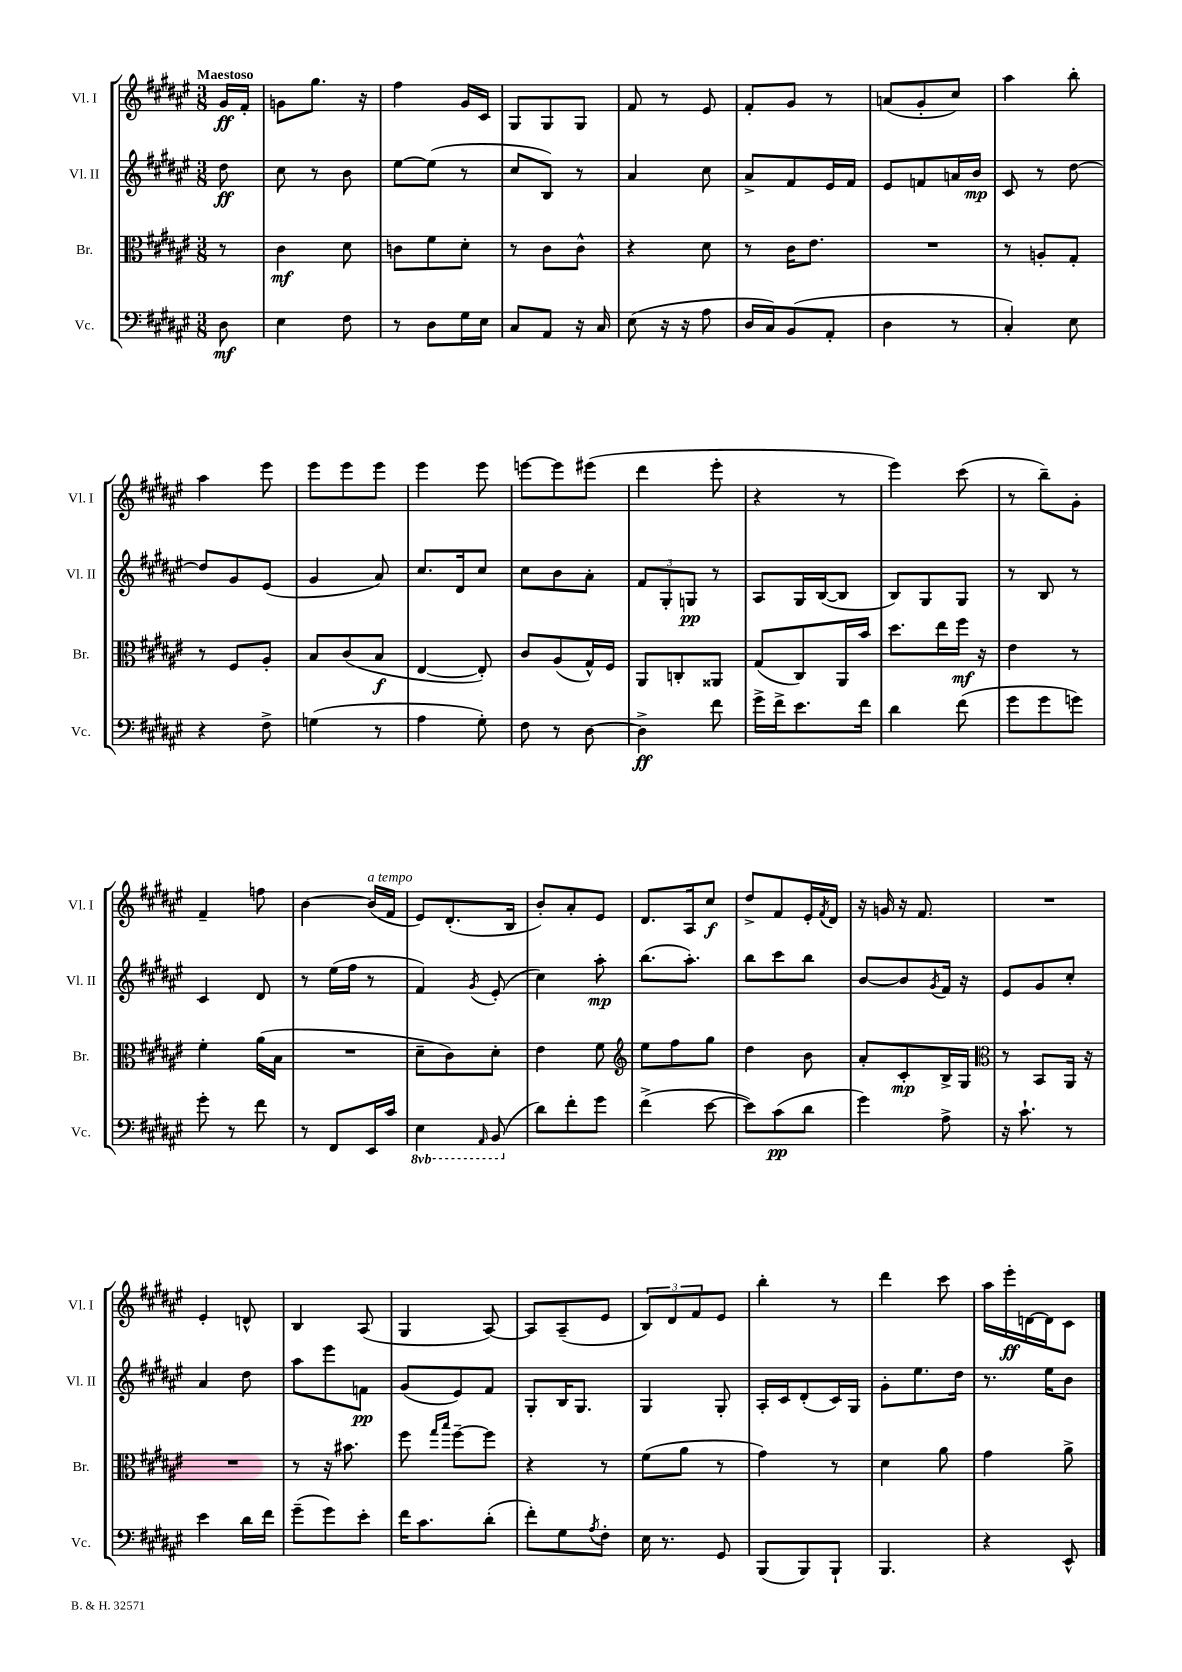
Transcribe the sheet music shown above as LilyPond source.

<<
\new StaffGroup <<
\new Staff = "s0" \with { instrumentName = "Vl. I" shortInstrumentName = "Vl. I" } {
    \clef treble \key fis \major \numericTimeSignature \time 3/8 \partial 8 \tempo "Maestoso"
    gis'16\ff fis'16-. |
    g'8 gis''8. r16 |
    fis''4 gis'16 cis'16 |
    gis8 gis8 gis8 |
    fis'8 r8 eis'8 |
    fis'8-. gis'8 r8 |
    a'8( gis'8-. cis''8) |
    ais''4 b''8-. |
    ais''4 eis'''8 |
    eis'''8 eis'''8 eis'''8 |
    eis'''4 eis'''8 |
    e'''8~ e'''8 eis'''8( |
    dis'''4 eis'''8-. |
    r4 r8 |
    eis'''4) cis'''8( |
    r8 b''8--) gis'8-. |
    fis'4-- f''8 |
    b'4~ b'16^\markup { \italic "a tempo" }( fis'16 |
    eis'8) dis'8.-.( b16 |
    b'8-.) ais'8-. eis'8 |
    dis'8. ais16 cis''8\f |
    dis''8-> fis'8 eis'16-. \acciaccatura { fis'8 } dis'16 |
    r16 g'16 r16 fis'8. |
    R4. |
    eis'4-. d'8-^ |
    b4 ais8( |
    gis4 ais8~) |
    ais8 ais8--( eis'8 |
    \tuplet 3/2 { b8) dis'8 fis'8 } eis'8 |
    b''4-. r8 |
    dis'''4 cis'''8 |
    ais''16 eis'''16-.\ff d'16~ d'16 cis'8 \bar "|." |
}
\new Staff = "s1" \with { instrumentName = "Vl. II" shortInstrumentName = "Vl. II" } {
    \clef treble \key fis \major \numericTimeSignature \time 3/8 \partial 8
    dis''8\ff |
    cis''8 r8 b'8 |
    eis''8~ eis''8( r8 |
    cis''8 b8) r8 |
    ais'4 cis''8 |
    ais'8-> fis'8 eis'16 fis'16 |
    eis'8 f'8 a'16 b'16\mp |
    cis'8 r8 dis''8~ |
    dis''8 gis'8 eis'8( |
    gis'4 ais'8) |
    cis''8. dis'16 cis''8 |
    cis''8 b'8 ais'8-. |
    \tuplet 3/2 { fis'8 gis8-. g8\pp } r8 |
    ais8 gis16 b16~( b8 |
    b8) gis8 gis8 |
    r8 b8 r8 |
    cis'4 dis'8 |
    r8 eis''16( fis''16 r8 |
    fis'4) \acciaccatura { gis'8 } eis'8-.( |
    cis''4) ais''8-.\mp |
    b''8.( ais''8.-.) |
    b''8 cis'''8 b''8 |
    b'8~ b'8 \acciaccatura { gis'8 } fis'16 r16 |
    eis'8 gis'8 cis''8-. |
    ais'4 dis''8 |
    ais''8 eis'''8 f'8\pp |
    gis'8( eis'8) fis'8 |
    gis8-. b16 gis8. |
    gis4 gis8-. |
    ais16-. cis'16 dis'8-.( cis'16) gis16 |
    gis'8-. eis''8. dis''16 |
    r8. eis''16 b'8 \bar "|." |
}
\new Staff = "s2" \with { instrumentName = "Br." shortInstrumentName = "Br." } {
    \clef alto \key fis \major \numericTimeSignature \time 3/8 \partial 8
    r8 |
    cis'4\mf dis'8 |
    c'8 fis'8 dis'8-. |
    r8 cis'8 cis'8-^ |
    r4 dis'8 |
    r8 cis'16 eis'8. |
    R4. |
    r8 a8-. gis8-. |
    r8 fis8 ais8-. |
    b8 cis'8( b8\f |
    eis4~ eis8-.) |
    cis'8 ais8( gis16-^) fis16 |
    ais,8 c8-. aisis,8 |
    gis8( cis8) ais,16 b'16 |
    dis''8. eis''16 fis''16\mf r16 |
    eis'4 r8 |
    fis'4-. ais'16( b16 |
    R4. |
    dis'8-- cis'8) dis'8-. |
    eis'4 fis'8 |
    \clef treble eis''8 fis''8 gis''8 |
    dis''4 b'8 |
    ais'8-. cis'8-.\mp b16-> gis16 |
    \clef alto r8 b,8 ais,16 r16 |
    R4. |
    r8 r16 bis'8. |
    fis''8 \grace { gis''16 b''16 } fis''8~-- fis''8 |
    r4 r8 |
    fis'8( ais'8 r8 |
    gis'4) r8 |
    dis'4 ais'8 |
    gis'4 ais'8-> \bar "|." |
}
\new Staff = "s3" \with { instrumentName = "Vc." shortInstrumentName = "Vc." } {
    \clef bass \key fis \major \numericTimeSignature \time 3/8 \set Staff.ottavationMarkups = #ottavation-simple-ordinals \partial 8
    dis8\mf |
    eis4 fis8 |
    r8 dis8 gis16 eis16 |
    cis8 ais,8 r16 cis16 |
    eis8( r16 r16 ais8 |
    dis16 cis16) b,8( ais,8-. |
    dis4 r8 |
    cis4-.) eis8 |
    r4 fis8-> |
    g4( r8 |
    ais4 gis8-.) |
    fis8 r8 dis8~ |
    dis4->\ff fis'8 |
    gis'16-> fis'16-> eis'8. fis'16 |
    dis'4 fis'8( |
    gis'8 gis'8 g'8) |
    gis'8-. r8 fis'8 |
    r8 fis,8 eis,16 cis'16 |
    \ottava #-1 eis,4 \grace { ais,,16 } b,,8( \ottava #0 |
    dis'8) fis'8-. gis'8 |
    fis'4->( eis'8~ |
    eis'8) cis'8\pp( dis'8 |
    gis'4) ais8-> |
    r16 cis'8.-! r8 |
    eis'4 dis'16 fis'16 |
    gis'8--( gis'8) eis'8-. |
    fis'16 cis'8. dis'8-.( |
    fis'8-.) gis8 \acciaccatura { ais8 } fis8-. |
    eis16 r8. gis,8 |
    b,,8( b,,8) b,,8-! |
    b,,4. |
    r4 eis,8-^ \bar "|." |
}
>>
>>
\layout { \context { \Score \remove "Bar_number_engraver" } }
